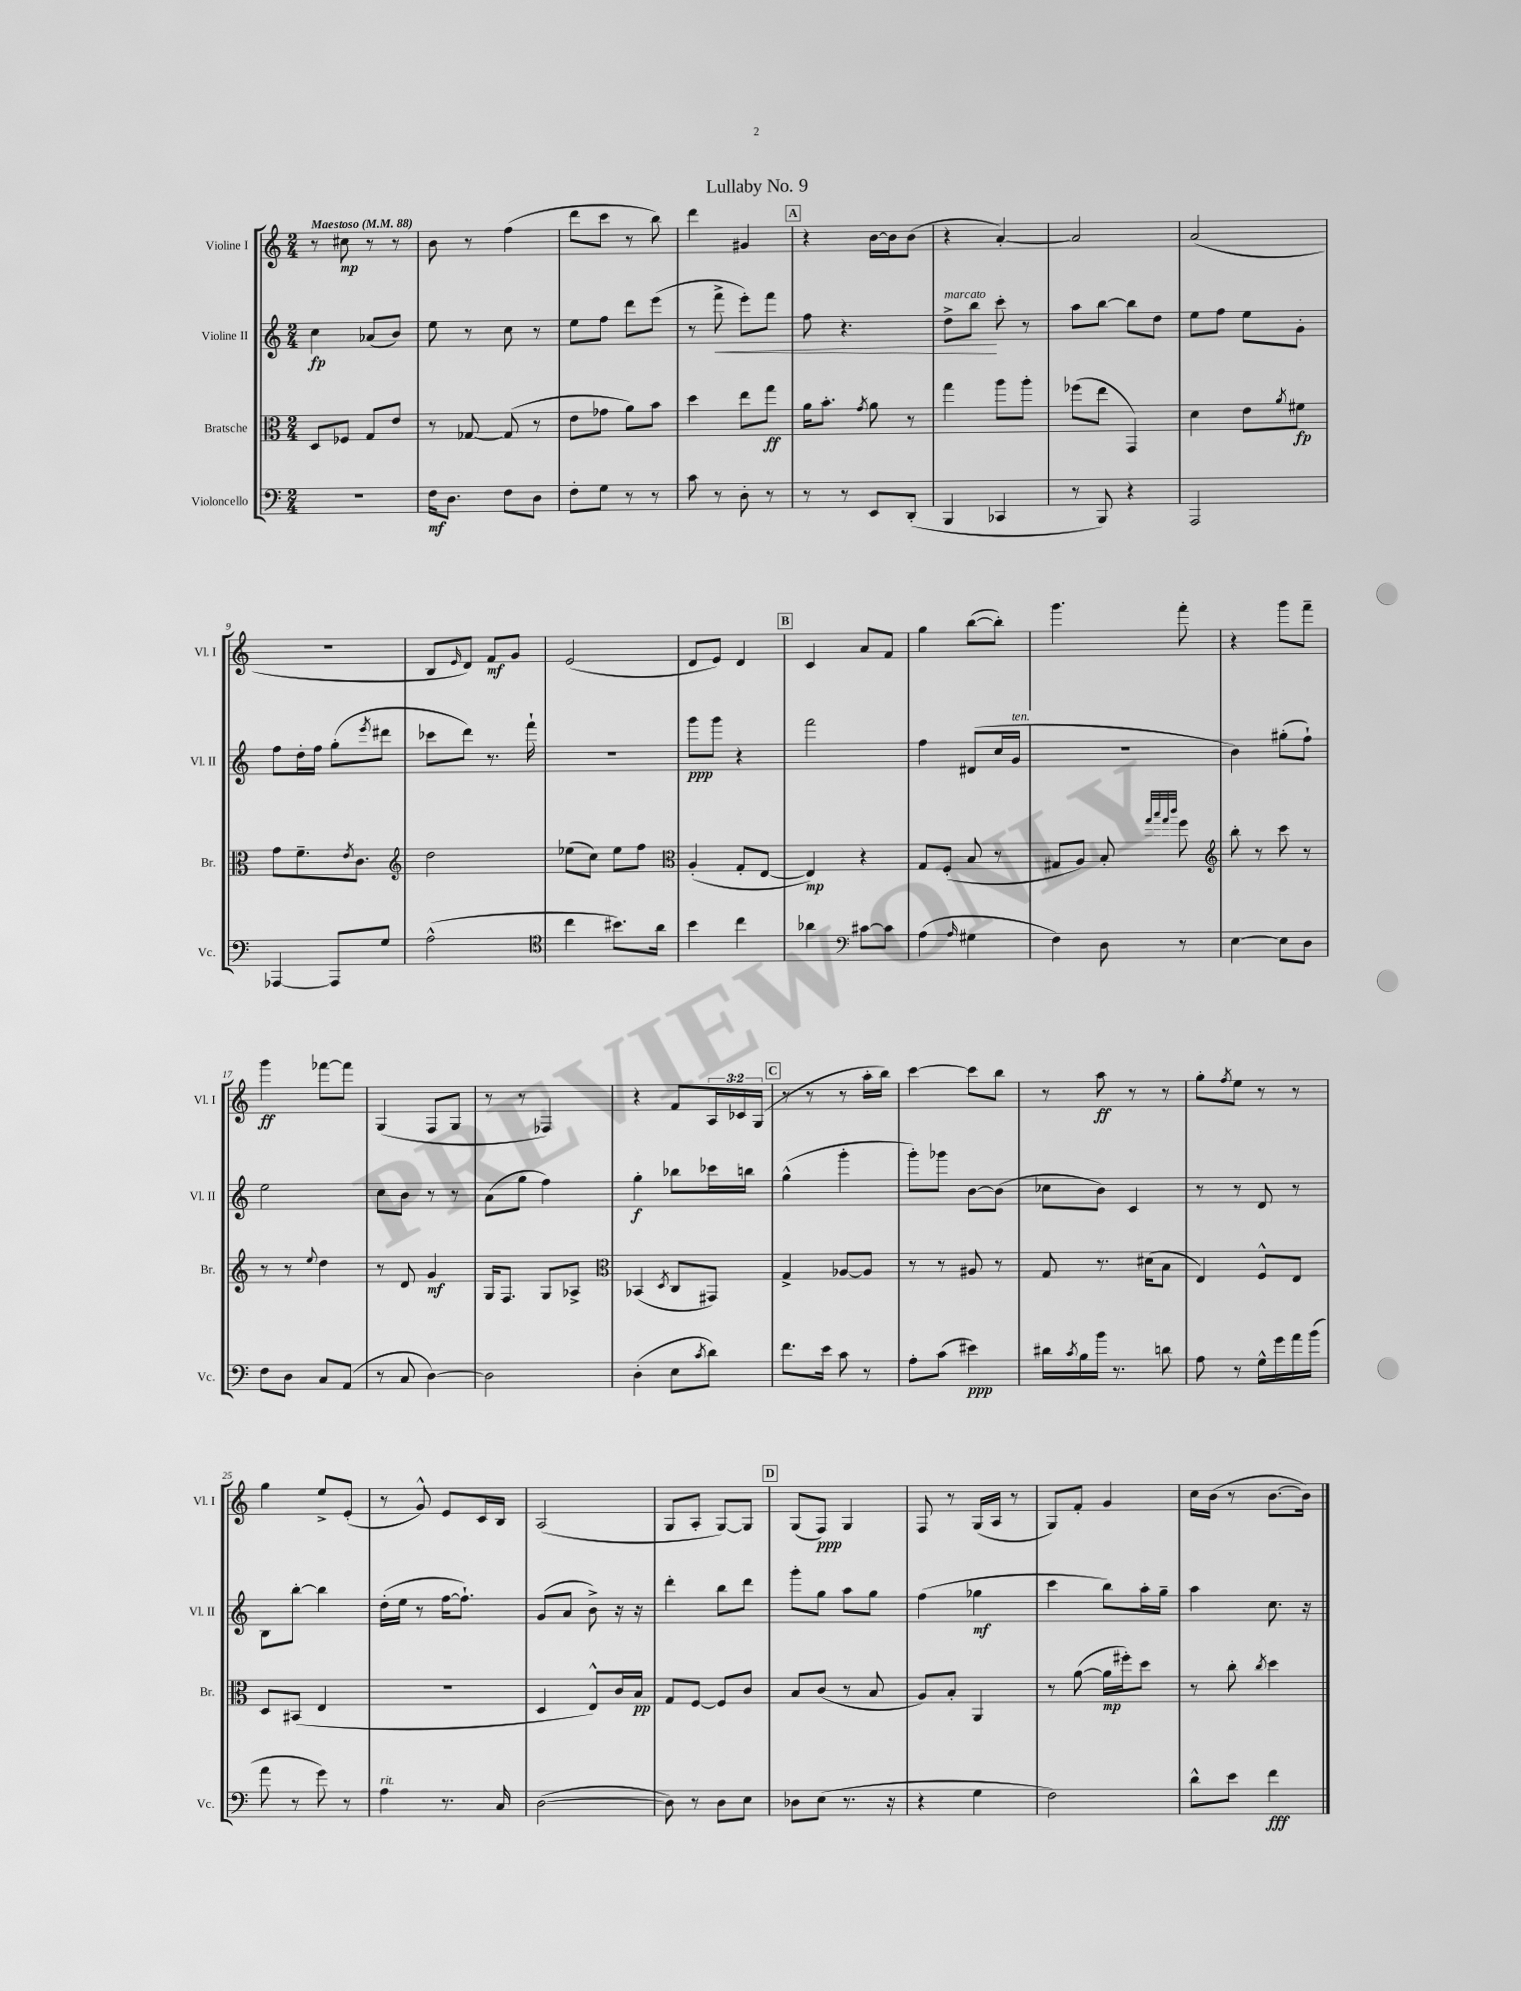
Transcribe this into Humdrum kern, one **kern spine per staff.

**kern	**dynam	**kern	**dynam	**kern	**dynam	**kern	**dynam
*part4	*part4	*part3	*part3	*part2	*part2	*part1	*part1
*staff4	*staff4	*staff3	*staff3	*staff2	*staff2	*staff1	*staff1
*I"Violoncello	*	*I"Bratsche	*	*I"Violine II	*	*I"Violine I	*
*I'Vc.	*	*I'Br.	*	*I'Vl. II	*	*I'Vl. I	*
*clefF4	*	*clefC3	*	*clefG2	*	*clefG2	*
*k[]	*	*k[]	*	*k[]	*	*k[]	*
*M2/4	*	*M2/4	*	*M2/4	*	*M2/4	*
*MM88	*	*MM88	*	*MM88	*	*MM88	*
=1	=1	=1	=1	=1	=1	=1	=1
!	!	!	!	!	!	!LO:TX:a:B:t=Maestoso	!
2r	.	8D/L	.	4cc\	fp	8r	.
.	.	8F-X/J	.	.	.	8cc#X\	mp
.	.	8G/L	.	(8a-X/L	.	8r	.
.	.	8e/J	.	8b/J)	.	8r	.
=2	=2	=2	=2	=2	=2	=2	=2
16F\KL	mf	8r	.	8ee\	.	8b\	.
8.D\J	.	.	.	.	.	.	.
.	.	[8G-X/	.	8r	.	8r	.
8F\L	.	(8G-/]	.	8cc\	.	(4ff\	.
8D\J	.	8r	.	8r	.	.	.
=3	=3	=3	=3	=3	=3	=3	=3
8F'\L	.	8e\L	.	8ee\L	.	8ddd\L	.
8G\J	.	8g-X\J	.	8ff\J	.	8ccc\J	.
8r	.	8a\L)	.	8ddd\L	.	8r	.
8r	.	8b\J	.	(8eee\J	.	8bb\)	.
=4	=4	=4	=4	=4	=4	=4	=4
8c\	.	4dd\	.	8r	.	4ddd\	.
!	!	!	!	!	!LO:HP:b	!	!
8r	.	.	.	8fff^\	<	.	.
8D'\	.	8ee\L	.	8eee'\L)	.	4g#X/	.
8r	.	8gg\J	ff	8fff\J	.	.	.
!!LO:REH:place=s1:t=A
=5	=5	=5	=5	=5	=5	=5	=5
8r	.	16a\KL	.	8ff\	.	4r	.
.	.	8.b'\J	.	.	.	.	.
8r	.	.	.	4.r	.	.	.
.	.	8qg/	.	.	.	.	.
8EE/L	.	8a\	.	.	.	[16b\LL	.
.	.	.	.	.	.	16b\J]	.
(8DD'/J	.	8r	.	.	.	(8b\J	.
=6	=6	=6	=6	=6	=6	=6	=6
!	!	!	!	!LO:TX:a:i:t=marcato	!	!	!
4BBB/	.	4gg\	.	8dd^\L	.	4r	.
.	.	.	.	8bb\J	.	.	.
4CC-X/	.	8aa\L	.	8ccc'\	[	[4a'/)	.
.	.	8aa'\J	.	8r	.	.	.
=7	=7	=7	=7	=7	=7	=7	=7
8r	.	(8ff-X\L	.	8aa\L	.	2a/]	.
8BBB/)	.	8ee\J	.	[8bb\J	.	.	.
4r	.	4GG/)	.	8bb\L]	.	.	.
.	.	.	.	8dd\J	.	.	.
=8	=8	=8	=8	=8	=8	=8	=8
2AAA/	.	4d\	.	8ee\L	.	(2a/	.
.	.	.	.	8ff\J	.	.	.
.	.	8e\L	.	8ee\L	.	.	.
.	.	8qa/	.	.	.	.	.
.	.	8f#X\J	fp	8g'\J	.	.	.
!!LO:LB:g=z
=9	=9	=9	=9	=9	=9	=9	=9
[4AAA-X/	.	8g\L	.	8ff\L	.	2r	.
.	.	8.f~\	.	16dd'\L	.	.	.
.	.	.	.	16ff\JJ	.	.	.
8AAA-/L]	.	.	.	(8gg'\L	.	.	.
.	.	8qe/	.	.	.	.	.
.	.	8.c\J	.	.	.	.	.
.	.	.	.	8qeee/	.	.	.
8G/J	.	.	.	8ddd#X\J	.	.	.
=10	=10	=10	=10	=10	=10	=10	=10
*	*	*clefG2	*	*	*	*	*
(2A^^\	.	2dd\	.	8ccc-X\L	.	8B/L	.
.	.	.	.	.	.	16qqe/	.
.	.	.	.	8ddd\J)	.	8d/J)	.
.	.	.	.	8.r	.	8f/L	mf
.	.	.	.	.	.	8g/J	.
.	.	.	.	16fff`\	.	.	.
=11	=11	=11	=11	=11	=11	=11	=11
*clefC4	*	*	*	*	*	*	*
4cc\	.	(8ee-X\L	.	2r	.	(2e/	.
.	.	8cc\J)	.	.	.	.	.
8.b#X\L)	.	8ee-\L	.	.	.	.	.
.	.	8ff\J	.	.	.	.	.
16a\Jk	.	.	.	.	.	.	.
=12	=12	=12	=12	=12	=12	=12	=12
*	*	*clefC3	*	*	*	*	*
4b\	.	(4A'/	.	8ggg\L	ppp	8d/L	.
.	.	.	.	8ggg\J	.	8e/J)	.
4cc\	.	8G'/L	.	4r	.	4d/	.
.	.	[8E/J	.	.	.	.	.
!!LO:REH:place=s1:t=B
=13	=13	=13	=13	=13	=13	=13	=13
4a-X\	.	4E/])	mp	2fff\	.	4c/	.
*clefF4	*	*	*	*	*	*	*
[8c#X\L	.	4r	.	.	.	8a/L	.
8c#\J]	.	.	.	.	.	8f/J	.
=14	=14	=14	=14	=14	=14	=14	=14
(4A\	.	8G/L	.	4ff\	.	4gg\	.
.	.	(8F'/J	.	.	.	.	.
16qqA/	.	.	.	.	.	.	.
4G#X\	.	8B/	.	(8d#X/L	.	([8bb\L	.
.	.	8r	.	16cc/L	.	8bb'\J])	.
!	!	!	!	!LO:TX:a:i:t=ten.	!	!	!
.	.	.	.	16g/JJ	.	.	.
=15	=15	=15	=15	=15	=15	=15	=15
4F\)	.	8G#X/L	.	2r	.	4.ggg\	.
.	.	8A/J)	.	.	.	.	.
8D\	.	8B'/	.	.	.	.	.
.	.	32qqgg/LLL	.	.	.	.	.
.	.	32qqbb/	.	.	.	.	.
.	.	32qqgg/	.	.	.	.	.
.	.	32qqccc/JJJ	.	.	.	.	.
8r	.	8ff\	.	.	.	8fff'\	.
=16	=16	=16	=16	=16	=16	=16	=16
*	*	*clefG2	*	*	*	*	*
[4E\	.	8bb'\	.	4b\)	.	4r	.
.	.	8r	.	.	.	.	.
8E\L]	.	8ccc\	.	(8gg#X'\L	.	8ggg\L	.
8D\J	.	8r	.	8ff`\J)	.	8fff~\J	.
!!LO:LB:g=z
=17	=17	=17	=17	=17	=17	=17	=17
8F\L	.	8r	.	2ee\	.	4ggg\	ff
8D\J	.	8r	.	.	.	.	.
.	.	8qqee/	.	.	.	.	.
8C/L	.	4dd\	.	.	.	[8fff-X\L	.
(8AA/J	.	.	.	.	.	8fff-\J]	.
=18	=18	=18	=18	=18	=18	=18	=18
8r	.	8r	.	8cc\L	.	(4G/	.
8C/	.	8d/	.	8b\J	.	.	.
[4D\)	.	4g/	mf	8r	.	8F/L	.
.	.	.	.	8r	.	8G/J	.
=19	=19	=19	=19	=19	=19	=19	=19
2D\]	.	16G/KL	.	(8a\L	.	8r	.
.	.	8.F/J	.	.	.	.	.
.	.	.	.	8gg\J	.	8r	.
.	.	8G/L	.	4ff\)	.	4F-X/)	.
.	.	8A-X^/J	.	.	.	.	.
=20	=20	=20	=20	=20	=20	=20	=20
*	*	*clefC3	*	*	*	*	*
(4D'\	.	(4BB-X/	.	4gg'\	f	4r	.
.	.	8qD/	.	.	.	.	.
8E\L	.	8C/L	.	8bb-X\L	.	8f/L	.
8qc/	.	.	.	.	.	.	.
8d\J)	.	8GG#X/J)	.	16ccc-X\L	.	24A/L	.
.	.	.	.	.	.	24c-X/	.
.	.	.	.	16bbn\JJ	.	.	.
.	.	.	.	.	.	(24G/JJ	.
!!LO:REH:place=s1:t=C
=21	=21	=21	=21	=21	=21	=21	=21
8.f\L	.	4G^/	.	(4gg^^\	.	8r	.
.	.	.	.	.	.	8r	.
16e\Jk	.	.	.	.	.	.	.
8c\	.	[8A-X/L	.	4ggg'\	.	8r	.
8r	.	8A-/J]	.	.	.	16aa'\LL	.
.	.	.	.	.	.	16bb\JJ)	.
=22	=22	=22	=22	=22	=22	=22	=22
8A'\L	.	8r	.	8ggg'\L)	.	[4ccc\	.
(8c\J	.	8r	.	8ggg-X\J	.	.	.
4e#X\)	ppp	8A#X/	.	[8b\L	.	8ccc\L]	.
.	.	8r	.	(8b\J]	.	8bb\J	.
=23	=23	=23	=23	=23	=23	=23	=23
16d#X\LL	.	8G/	.	8cc-X\L	.	8r	.
8qc/	.	.	.	.	.	.	.
16B\	.	.	.	.	.	.	.
16b\JJ	.	8.r	.	8b\J)	.	8aa\	ff
8.r	.	.	.	.	.	.	.
.	.	.	.	4c/	.	8r	.
.	.	(16d#X\KL	.	.	.	.	.
8dn\	.	8B\J	.	.	.	8r	.
=24	=24	=24	=24	=24	=24	=24	=24
8A\	.	4E/)	.	8r	.	8gg'\L	.
.	.	.	.	.	.	8qff/	.
8r	.	.	.	8r	.	8ee\J	.
16G^^\LL	.	8F^^/L	.	8d/	.	8r	.
16g\	.	.	.	.	.	.	.
16a\	.	8E/J	.	8r	.	8r	.
(16b\JJ	.	.	.	.	.	.	.
!!LO:LB:g=z
=25	=25	=25	=25	=25	=25	=25	=25
8a\	.	8D/L	.	8B\L	.	4gg\	.
8r	.	(8BB#X/J	.	[8bb'\J	.	.	.
8g\)	.	4E/	.	4bb\]	.	8ee^/L	.
8r	.	.	.	.	.	(8e'/J	.
=26	=26	=26	=26	=26	=26	=26	=26
!LO:TX:a:i:t=rit.	!	!	!	!	!	!	!
4A\	.	2r	.	(16dd'\LL	.	8r	.
.	.	.	.	16ee\JJ	.	.	.
.	.	.	.	8r	.	8g^^/)	.
8.r	.	.	.	[16ff\KL	.	8e/L	.
.	.	.	.	8.ff`\J])	.	.	.
.	.	.	.	.	.	16c/L	.
16C/	.	.	.	.	.	16B/JJ	.
=27	=27	=27	=27	=27	=27	=27	=27
([2D\	.	4D/	.	(8g/L	.	(2A/	.
.	.	.	.	8a/J	.	.	.
.	.	8E^^/L)	.	8b^\)	.	.	.
.	.	16c/L	.	16r	.	.	.
.	.	16B/JJ	pp	16r	.	.	.
=28	=28	=28	=28	=28	=28	=28	=28
8D\])	.	8G/L	.	4ddd'\	.	8G/L	.
8r	.	[8F/J	.	.	.	8A'/J	.
8D\L	.	8F/L]	.	8bb\L	.	[8G/L)	.
8E\J	.	8c/J	.	8ddd\J	.	8G/J]	.
!!LO:REH:place=s1:t=D
=29	=29	=29	=29	=29	=29	=29	=29
8D-X\L	.	8B/L	.	8ggg'\L	.	(8G/L	.
(8E\J	.	(8c/J	.	8gg\J	.	8F/J)	ppp
8.r	.	8r	.	8aa\L	.	4G/	.
.	.	8B/	.	8gg\J	.	.	.
16r	.	.	.	.	.	.	.
=30	=30	=30	=30	=30	=30	=30	=30
4r	.	8A/L)	.	(4ff\	.	8F/	.
.	.	8B'/J	.	.	.	8r	.
4G\	.	4AA/	.	4gg-X\	mf	(16G/LL	.
.	.	.	.	.	.	16A/JJ	.
.	.	.	.	.	.	8r	.
=31	=31	=31	=31	=31	=31	=31	=31
2F\)	.	8r	.	4ccc\	.	8G/L)	.
.	.	([8a\	.	.	.	8f'/J	.
.	.	16a\LL]	mp	8bb\L)	.	4g/	.
.	.	16ff#X'\J)	.	.	.	.	.
.	.	8dd\J	.	16aa'\L	.	.	.
.	.	.	.	16gg~\JJ	.	.	.
=32	=32	=32	=32	=32	=32	=32	=32
8d^^\L	.	8r	.	4aa\	.	16cc\LL	.
.	.	.	.	.	.	(16b\JJ	.
8e\J	.	8cc'\	.	.	.	8r	.
.	.	8qcc/	.	.	.	.	.
4f\	fff	4dd\	.	8.cc\	.	[8.b\L	.
.	.	.	.	16r	.	16b\Jk])	.
==	==	==	==	==	==	==	==
*-	*-	*-	*-	*-	*-	*-	*-
